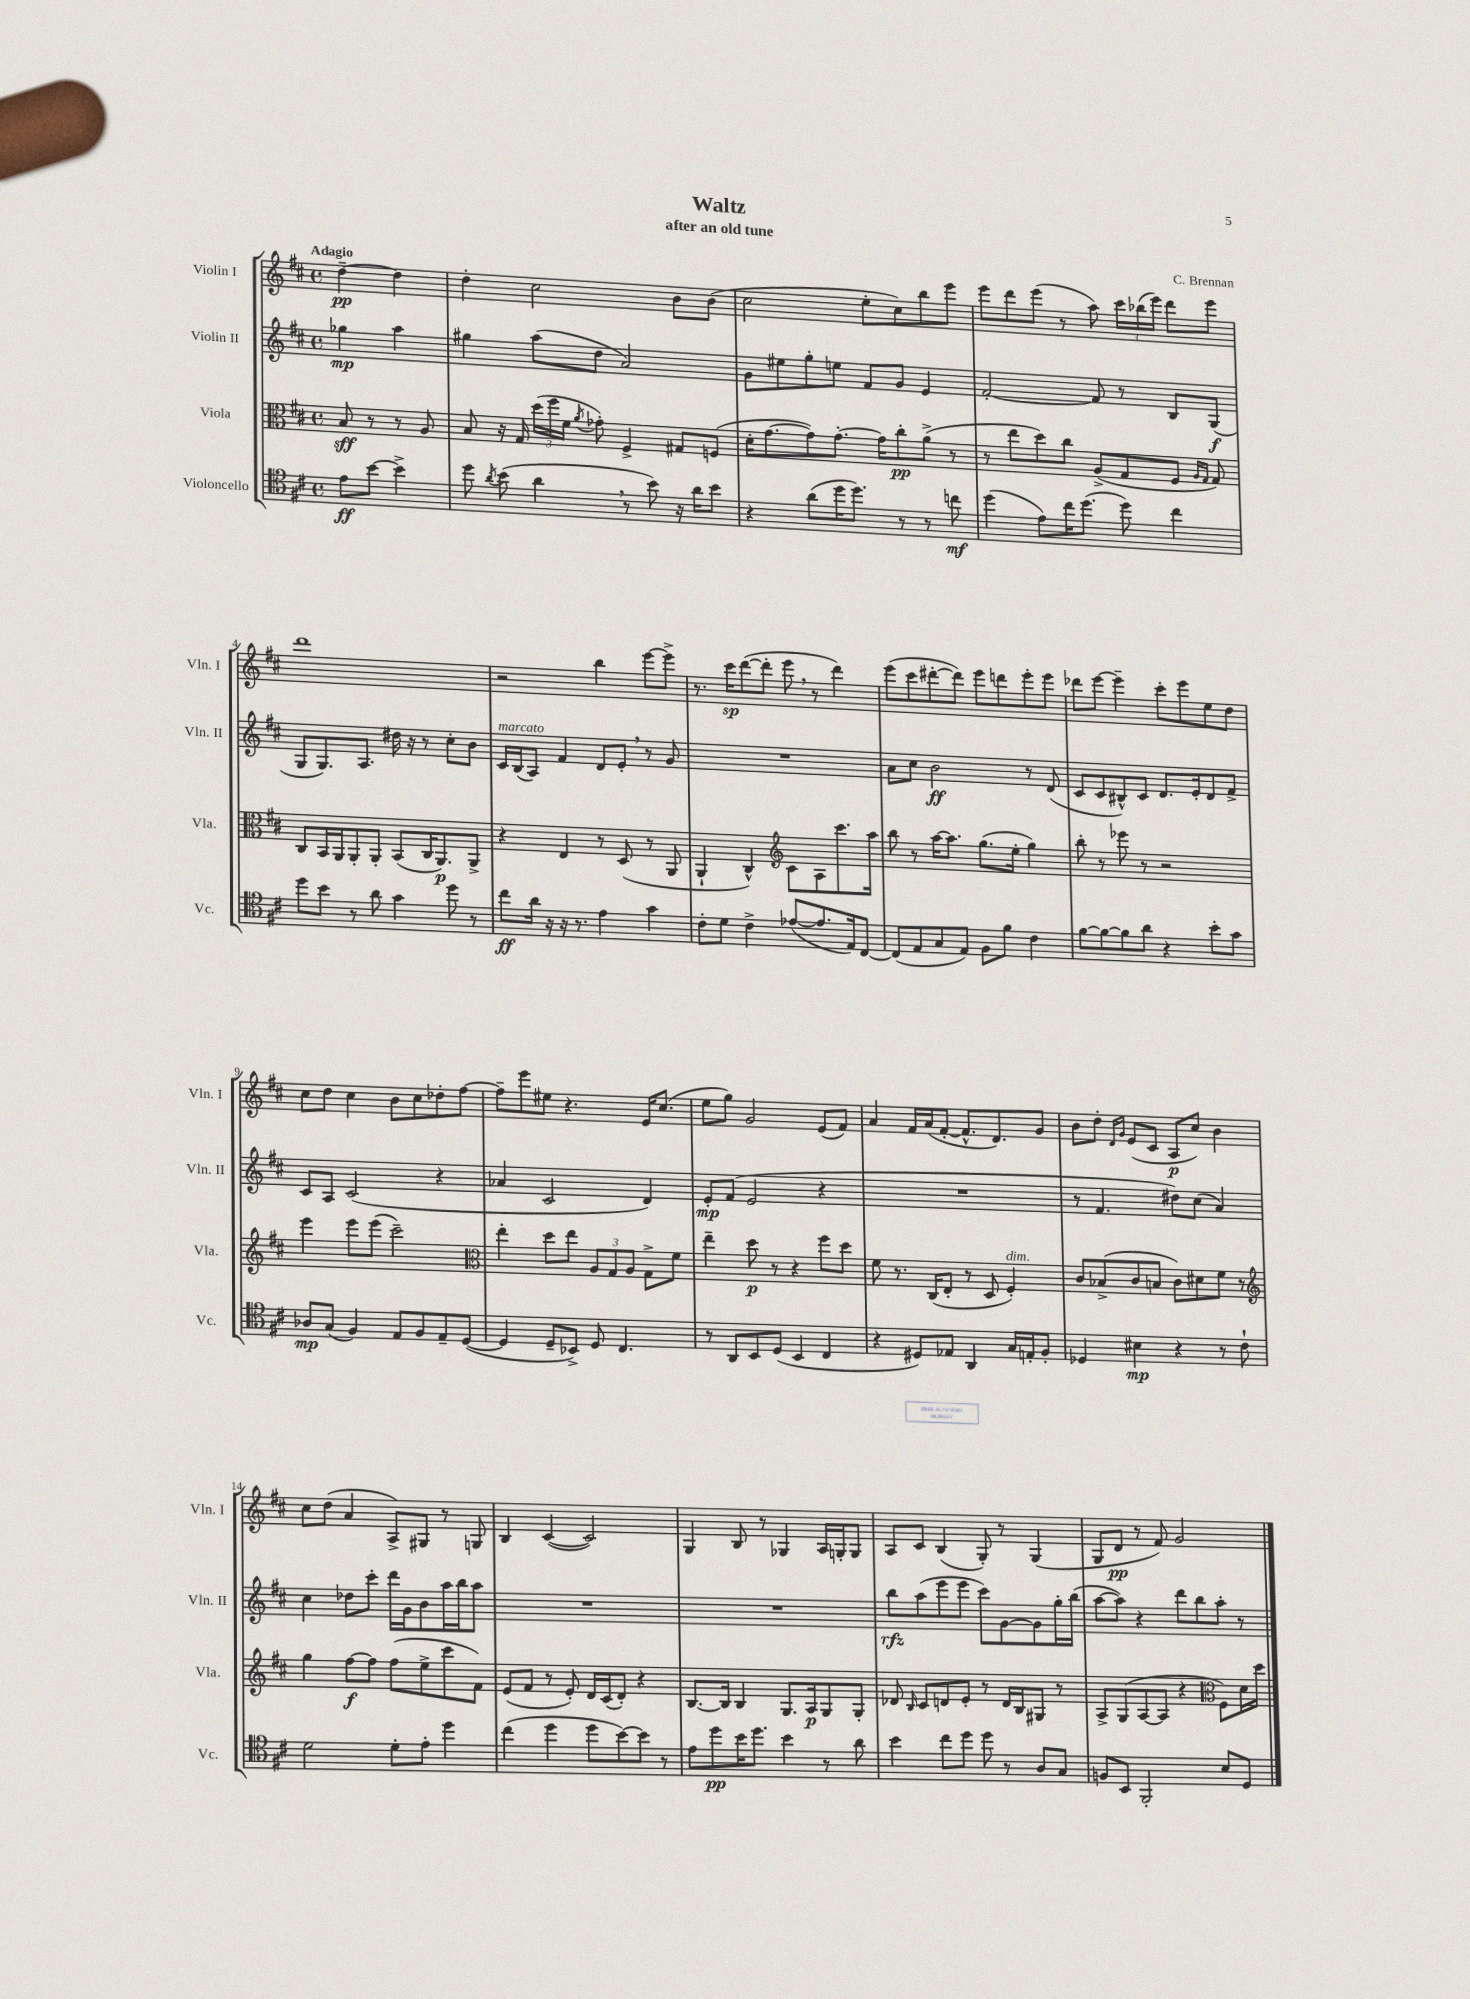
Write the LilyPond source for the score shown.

\header { title = "Waltz" composer = "C. Brennan" subtitle = "after an old tune" }
<<
\new StaffGroup <<
\new Staff = "s0" \with { instrumentName = "Violin I" shortInstrumentName = "Vln. I" } {
    \clef treble \key d \major \defaultTimeSignature \time 4/4 \partial 2 \tempo "Adagio"
    \autoBeamOff d''4~--\pp d''4 |
    d''4-. cis''2 b'8[ b'8]( |
    cis''2 e''8[-. cis''8) b''8 e'''8] |
    e'''8[ d'''8 e'''8]( r8 a''8) \tuplet 3/2 { cis'''16[ bes''16( e'''16]) } d'''8[ e'''8] |
    d'''1 |
    r2 b''4 e'''8[~ e'''8]-> |
    r8. cis'''16[\sp d'''8~( d'''8]-. e'''8 \breathe r8 d'''4) |
    e'''8[( cis'''8 dis'''8~-. dis'''8]) e'''8[ d'''8 e'''8-. e'''8] |
    des'''8[ e'''8]~ e'''4-- cis'''8[-. e'''8 e''8 d''8] |
    cis''8[ d''8] cis''4 b'8[ cis''8 des''8-. fis''8]~ |
    fis''8[-- e'''8 eis''8] r4. e'16[ cis''8.]( |
    e''8[ g''8]) g'2 e'8[( fis'8]) |
    a'4 fis'16[ a'16( fis'8]~-. fis'8.[-^ d'8.) g'8] |
    b'8[ d''8]-. \grace { d'16[ g'16] } e'8[( cis'8] a8[\p cis''8]) b'4 |
    cis''8[ d''8]( a'4 a8[->) gis8] r8 g8 |
    b4 cis'4~( cis'2) |
    g4 b8 r8 ges4 a16[ g16-. g8] |
    a8[ cis'8] b4( g8-.) r8 g4( |
    g8[ d'8]\pp r8 fis'8) g'2 \bar "|." |
}
\new Staff = "s1" \with { instrumentName = "Violin II" shortInstrumentName = "Vln. II" } {
    \clef treble \key d \major \defaultTimeSignature \time 4/4 \partial 2
    \autoBeamOff ges''4\mp a''4 |
    gis''4 a''8[( d''8] a'2) |
    g'8[ eis''8 g''8-. e''8] fis'8[ g'8] e'4 |
    fis'2~-. fis'8 r8 b8[ g8]\f( |
    g8[ g8.) a8.] dis''16 r16 r8 cis''8[-. b'8] |
    cis'16[^\markup { \italic "marcato" } b16( a8]) fis'4 d'8[ e'8]-. \breathe r8 g'8 |
    R1 |
    a'8[ cis''8] b'2\ff r8 d'8( |
    cis'8[ cis'8 bis8-^) cis'8] d'8.[ e'16-. d'8 fis'8]-> |
    cis'8[ a8] cis'2( r4 |
    aes'4 cis'2 d'4) |
    e'8[-.\mp fis'8]( e'2 r4 |
    R1 |
    r8 fis'4. dis''8[) cis''8]( a'4) |
    cis''4 des''8[ cis'''8]-. d'''16[ g'16 b'8 a''16 b''16 a''8] |
    R1 |
    R1 |
    b''8[\rfz a''8( e'''8 e'''8] cis'''8[) g'8~ g'8 g''16-. b''16]( |
    a''8[~ a''8]) r4 d'''8[ b''8 a''8]-. r8 \bar "|." |
}
\new Staff = "s2" \with { instrumentName = "Viola" shortInstrumentName = "Vla." } {
    \clef alto \key d \major \defaultTimeSignature \time 4/4 \partial 2
    \autoBeamOff b8\sff r8 r8 a8 |
    b8 r16 g16 \tuplet 3/2 { d''16[( fis''16 fis'16] } \acciaccatura { a'8 } ges'8-.) fis4-> gis8[ f8]( |
    d'16[-. g'8.~ g'8) g'8.]~-. g'16[ cis''8-.\pp a'8]->( r8 |
    r8 e''8[ d''8) cis''8] a8[->( g8 fis8] \grace { a16[ g16] } g8) |
    cis8[ b,16 a,16 a,8-. a,8]-. b,8[( cis16 a,8.\p) a,8]-> |
    r4 e4 r8 d8( r8 a,8 |
    a,4-! cis4-^) \clef treble cis'8[ a8 cis'''8. a''16] |
    b''8 r8 a''16[~ a''8.] g''8.[( e''16]-. g''4) |
    b''8-. r8 ees'''8 r8 r2 |
    e'''4 e'''8[ e'''8]( cis'''2--) |
    \clef alto e''4-. d''8[ e''8] \tuplet 3/2 { a8[ g8 a8] } g8[-> fis'8] |
    e''4-- d''8\p r8 r4 fis''8[ d''8] |
    fis'8 r8. cis16[( e8]-. r8 d8 fis4-.^\markup { \italic "dim." }) |
    cis'8[ bes8->( cis'8 b8] cis'8[) dis'8 fis'8] r8 |
    \clef treble g''4 fis''8[~\f fis''8] fis''8[( e''8-> cis'''8 fis'8]) |
    e'8[( fis'8] r8 e'8-.) d'16[ cis'16( d'8]-.) r4 |
    b8.[~ b16] b4 g8.[ a16\p g8 g8]-. |
    des'8 \grace { b16 } cis'8[ d'8 e'8]-. r8 d'16[ b16 gis8] r8 |
    a8[-> g8( a8~ a8] r4 \clef alto fis8[) d'16 d''16] \bar "|." |
}
\new Staff = "s3" \with { instrumentName = "Violoncello" shortInstrumentName = "Vc." } {
    \clef tenor \key d \major \defaultTimeSignature \time 4/4 \partial 2
    \autoBeamOff e'8[\ff b'8]~ b'4-> |
    d''8 \acciaccatura { a'8 } b'8( a'4 \breathe r8 b'8) r16 a'16[ b'8] |
    r4 a'8[( d''16 d''8.]) r8 r8 c''8\mf |
    d''4( e'8[) cis''16 d''8.]( d''8) cis''4 |
    d''8[ b'8] r8 a'8 g'4 d''8 r8 |
    cis''8[\ff a'16] r16 r16 r8. e'4 g'4 |
    cis'8[-. d'8] cis'4-> ees'8[~( ees'8. e16) cis8]~ |
    cis8[( e8 g8 e8]) fis8[ fis'8] cis'4 |
    fis'8[~ fis'8~ fis'8 a'8] r4 b'8[-. g'8] |
    aes8[\mp g8]( fis4) e8[ fis8 e8-- d8]~( |
    d4 d8[-- bes,8]->) d8 cis4. |
    r8 a,8[ b,8 d8]( b,4 cis4 |
    r4 dis8[) ees8] a,4 g16[ e16-. fis8]-. |
    des4 bis4\mp r4 r8 cis'8-! |
    d'2 d'8[-. e'8]-. d''4 |
    cis''4( d''4 d''8[ b'8~) b'8] r8 |
    e'8[ d''8\pp b'16 d''8.] b'4 r8 a'8 |
    b'4 cis''8[ d''8] d''8 r8 a8[ g8] |
    f8[ b,8] fis,2-. b8[ d8] \bar "|." |
}
>>
>>
